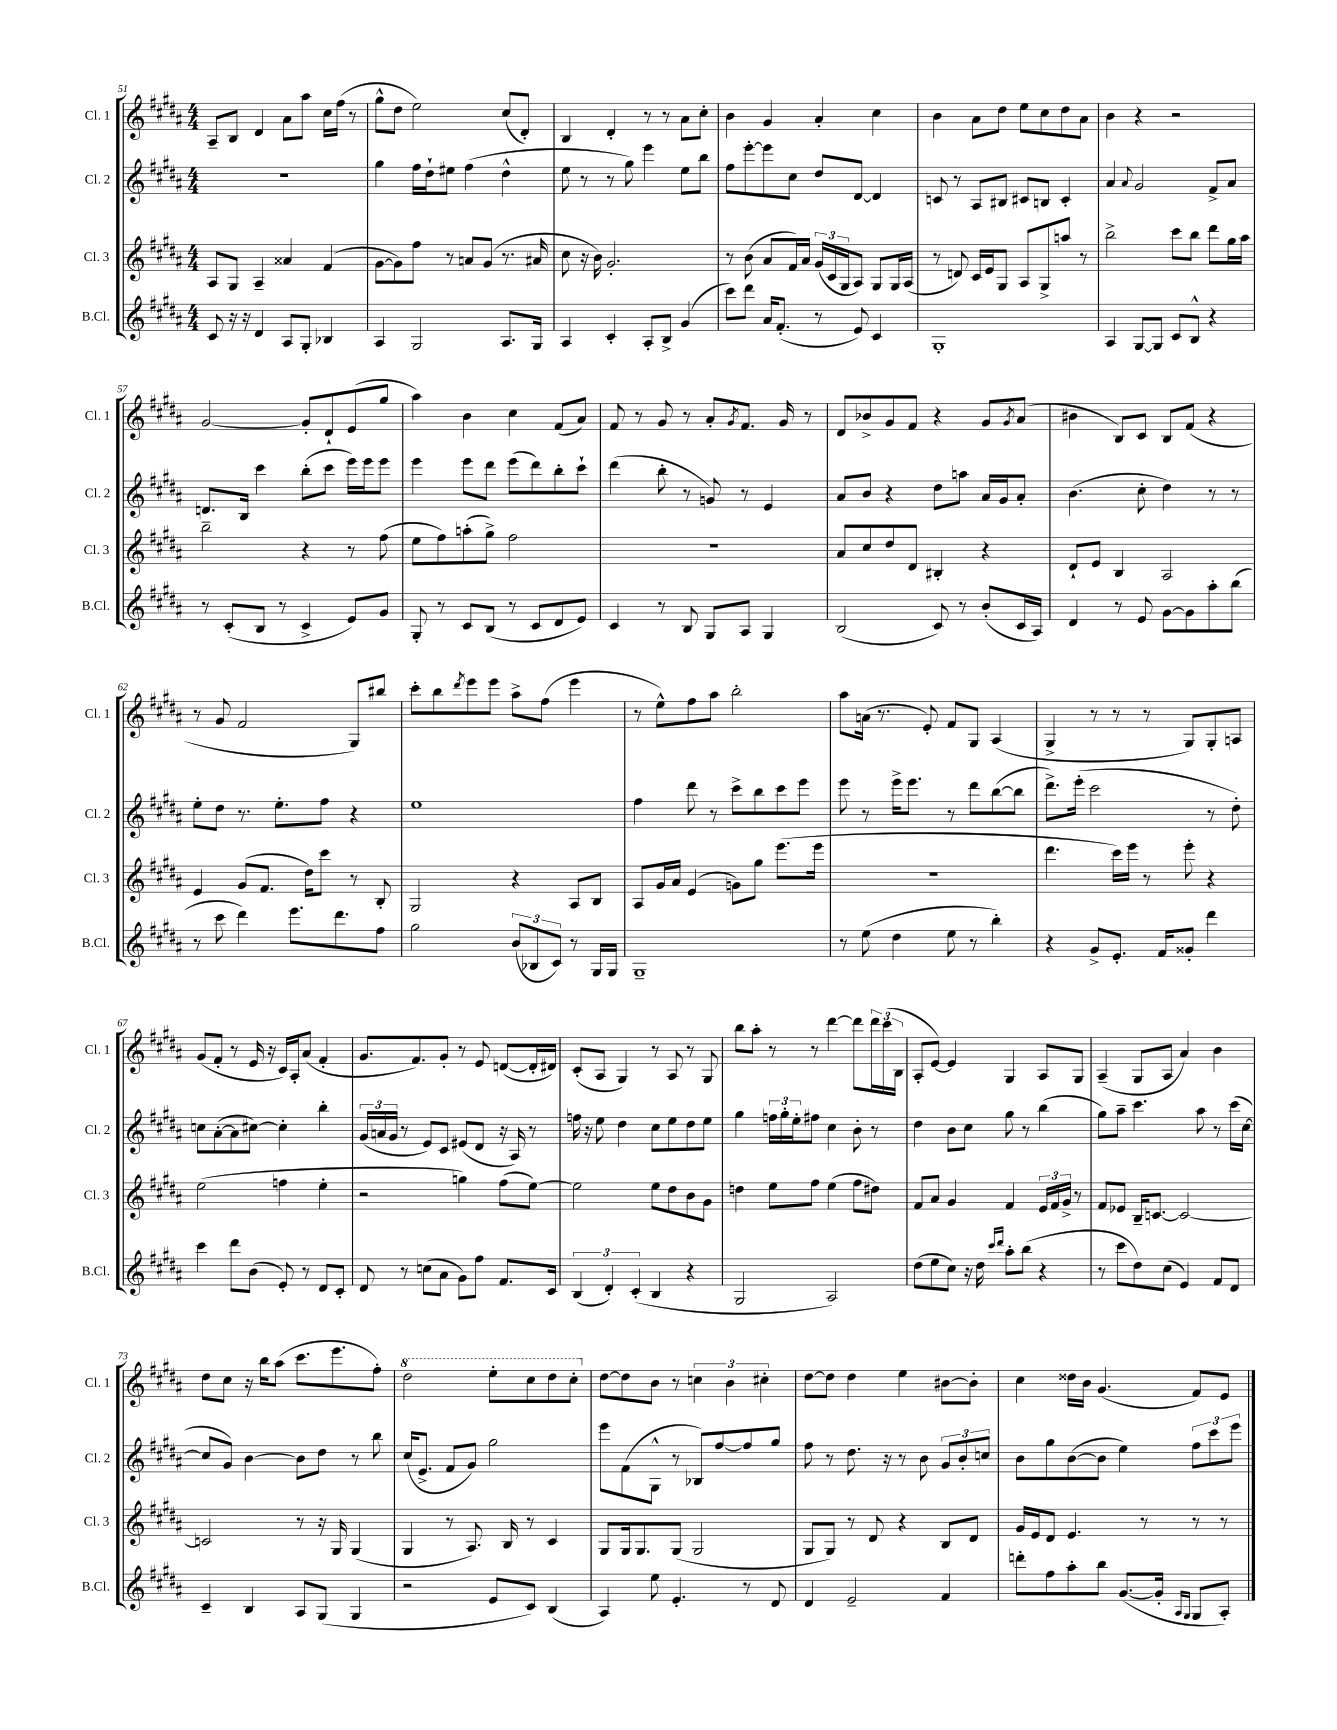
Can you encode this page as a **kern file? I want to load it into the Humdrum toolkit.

**kern	**kern	**kern	**kern
*part4	*part3	*part2	*part1
*staff4	*staff3	*staff2	*staff1
*I"B.Cl.	*I"Cl. 3	*I"Cl. 2	*I"Cl. 1
*I'B.Cl.	*I'Cl. 3	*I'Cl. 2	*I'Cl. 1
*clefG2	*clefG2	*clefG2	*clefG2
*k[f#c#g#d#a#]	*k[f#c#g#d#a#]	*k[f#c#g#d#a#]	*k[f#c#g#d#a#]
*M4/4	*M4/4	*M4/4	*M4/4
=51	=51	=51	=51
8c#/	8A#/L	1r	8A#~/L
16r	8G#/J	.	8B/J
16r	.	.	.
4d#/	4A#~/	.	4d#/
8A#/L	4a##X/	.	8a#\L
8G#'/J	.	.	8aa#\J
4B-X/	(4f#/	.	16cc#\LL
.	.	.	(16ff#\JJ
.	.	.	8r
=52	=52	=52	=52
4A#/	[8g#\L	4gg#\	8gg#^^\L
.	8g#\])	.	8dd#\J
2G#/	8ff#\J	16ff#\LL	2ee\)
.	.	16dd#`\J	.
.	8r	8ee#X\J	.
.	8an/L	(4ff#\	.
.	(8g#/J	.	.
8.A#/L	8.r	4dd#^^\	(8cc#/L
.	.	.	8d#'/J)
16G#/Jk	16a#X/	.	.
=53	=53	=53	=53
4A#/	8cc#\	8ee\	4B/
.	16r	8r	.
.	16b\)	.	.
4c#'/	2.g#'/	8r	4d#'/
.	.	8gg#\)	.
8A#'/L	.	4eee\	8r
8B^/J	.	.	8r
(4g#/	.	8ee\L	8a#\L
.	.	8bb\J	8cc#'\J
=54	=54	=54	=54
8ccc#\L)	8r	8ff#\L	4b\
8ddd#\J	(8b\	[8eee'\	.
16a#/KL	8a#/L	8eee\]	4g#/
(8.f#'/J	.	.	.
.	16f#/L)	8cc#\J	.
.	16a#/JJ	.	.
8r	(24g#/LL	8dd#/L	4a#'/
.	24c#/	.	.
.	24G#/J	.	.
8e/)	8A#/J)	[8d#/J	.
4c#/	8G#/L	4d#/]	4cc#\
.	16G#/L	.	.
.	(16A#/JJ	.	.
=55	=55	=55	=55
1G#'	8r	8cn/	4b\
.	8dn/)	8r	.
.	16c#/LL	8A#/L	8a#\L
.	16e/J	.	.
.	8G#/J	8B#X/J	8dd#\J
.	8A#/L	8c#X/L	8ee\L
.	8G#^/	8Bn/J	8cc#\
.	8aan/J	4c#'/	8dd#\
.	8r	.	8a#\J
=56	=56	=56	=56
4A#/	2bb^\	4a#/	4b\
.	.	8qqa#/	.
[8G#/L	.	2g#/	4r
8G#/J]	.	.	.
8c#/L	8ccc#\L	.	2r
8B^^/J	8bb\J	.	.
4r	8ddd#\L	8f#^/L	.
.	16gg#\L	8a#/J	.
.	16aa#\JJ	.	.
!!LO:LB:g=z
=57	=57	=57	=57
8r	2bb~\	8.dn/L	[2g#/
(8c#'/L	.	.	.
.	.	16B/Jk	.
8B/J	.	4ccc#\	.
8r	.	.	.
4c#^/	4r	(8bb'\L	8g#'/L]
.	.	8ccc#\J	8d#`/
8e/L)	8r	16eee\LL)	(8e/
.	.	16eee\J	.
8g#/J	(8ff#\	8eee\J	8gg#/J
=58	=58	=58	=58
8G#'/	8ee\L	4eee\	4aa#\)
8r	8ff#\)	.	.
8c#/L	(8aan'\	8eee\L	4b\
(8B/J	8gg#^\J)	8ddd#\J	.
8r	2ff#\	(8eee\L	4cc#\
8c#/L	.	8ddd#\)	.
8d#/	.	8bb'\	(8f#/L
8e/J)	.	8ccc#`\J	8a#/J)
=59	=59	=59	=59
4c#/	1r	(4ddd#\	8f#/
.	.	.	8r
8r	.	8bb'\	8g#/
8B/	.	8r	8r
8G#/L	.	8gn/)	8a#'/L
.	.	.	8qg#/
8A#/J	.	8r	8.f#/J
4G#/	.	4e/	.
.	.	.	16g#/
.	.	.	8r
=60	=60	=60	=60
(2B/	8a#/L	8a#/L	8d#/L
.	8cc#/	8b/J	8b-X^/
.	8dd#/	4r	8g#/
.	8d#/J	.	8f#/J
8c#/)	4B#X'/	8dd#\L	4r
8r	.	8aan\J	.
(8b'/L	4r	16a#/LL	8g#/L
.	.	16g#/J	.
.	.	.	8qg#/
16c#/L	.	8a#'/J	(8a#/J
16A#/JJ)	.	.	.
=61	=61	=61	=61
4d#/	8d#`/L	(4.b\	4b#X\
.	8e/J	.	.
8r	4B/	.	8B/L)
8e/	.	8cc#'\	8c#/J
[8g#\L	2A#/	4dd#\)	8B/L
8g#\]	.	.	(8f#/J
8aa#'\	.	8r	4r
(8bb\J	.	8r	.
!!LO:LB:g=z
=62	=62	=62	=62
8r	4e/	8ee'\L	8r
8ccc#\	.	8dd#\J	8g#/
4ddd#\)	(8g#/L	8.r	2f#/
.	8.f#/J	.	.
.	.	8.ee'\L	.
8.eee\L	.	.	.
.	16dd#\KL)	.	.
.	8ccc#\J	8ff#\J	.
8.ddd#\	.	.	.
.	8r	4r	8G#/L)
8ff#\J	8B'/	.	8bb#X/J
=63	=63	=63	=63
2gg#\	2G#/	1ee	8ccc#'\L
.	.	.	8bb\
.	.	.	8qddd#/
.	.	.	8eee\
.	.	.	8eee\J
(12b/L	4r	.	8aa#^\L
12B-X/	.	.	.
.	.	.	(8ff#\J
12c#/J)	.	.	.
8r	8A#/L	.	4eee\
16G#/LL	8B/J	.	.
16G#/JJ	.	.	.
=64	=64	=64	=64
1G#~	8A#/L	4ff#\	8r
.	16g#/L	.	8ee^^\L)
.	16a#/JJ	.	.
.	(4e/	8ddd#\	8ff#\
.	.	8r	8aa#\J
.	8gn\L)	8ccc#^\L	2bb'\
.	8gg#\J	8bb\	.
.	(8.eee\L	8ccc#\	.
.	.	8eee\J	.
.	16eee\Jk	.	.
=65	=65	=65	=65
8r	1r	8eee\	8aa#\L
(8ee\	.	8r	(16an\Jk
.	.	.	8.r
4dd#\	.	16eee^\KL	.
.	.	8.eee\J	.
.	.	.	8e'/)
8ee\	.	8r	8f#/L
8r	.	8ddd#\L	8G#/J
4bb'\)	.	([8bb\	(4A#/
.	.	8bb\J]	.
=66	=66	=66	=66
4r	4.ddd#\	8.ddd#^\L)	4G#^/
.	.	(16eee'\Jk	.
8g#^/L	.	2ccc#\	8r
8.e'/J	16ccc#\LL)	.	8r
.	16eee\JJ	.	.
.	8r	.	8r
16f#/KL	.	.	.
8g##X'/J	8eee'\	.	8G#/L)
4ddd#\	4r	8r	8G#'/
.	.	8dd#'\)	8An/J
!!LO:LB:g=z
=67	=67	=67	=67
4ccc#\	(2ee\	8ccn\L	(8g#/L
.	.	([8a#'\	8f#'/J
8ddd#\L	.	8a#\]	8r
(8b\J	.	[8cc#X\J)	16e/
.	.	.	16r
8e'/)	4ffn\	4cc#'\]	16c#/LL)
.	.	.	16A#'/J
8r	.	.	(8a#/J
8d#/L	4ee'\	4bb'\	4f#'/
8c#'/J	.	.	.
=68	=68	=68	=68
8d#/	2r	(24g#/LL	8.g#/L
.	.	24an/	.
.	.	24g#/JJ	.
8r	.	8r	.
.	.	.	8.f#/)
(8ccn\L	.	8e/L)	.
8a#\J	.	8c#/J	8g#'/J
8g#\L)	4ggn\)	(8e#X/L	8r
8ff#\J	.	8d#/J	8e/
8.f#/L	(8ff#\L	16r	([8dn/L
.	.	16A#/)	.
.	[8ee\J)	8r	16d'/L]
16c#/Jk	.	.	16d#X/JJ)
=69	=69	=69	=69
(6B/	2ee\]	16ffn\	(8c#'/L
.	.	16r	.
.	.	8ee\	8A#/J
6d#'/)	.	.	.
.	.	4dd#\	4G#/)
(6c#'/	.	.	.
4B/	8ee\L	8cc#\L	8r
.	8dd#\	8ee\	8A#/
4r	8b\	8dd#\	8r
.	8g#\J	8ee\J	8G#/
=70	=70	=70	=70
2G#/	4ddn\	4gg#\	8bb\L
.	.	.	8aa#'\J
.	8ee\L	24ffn\LL	8r
.	.	24gg#'\	.
.	.	24ee'\J	.
.	8ff#\J	8ff#X\J	8r
2A#/)	(4ee\	4cc#\	[4ddd#\
.	8ff#\L	8b'\	8ddd#\L]
.	8dd#X\J)	8r	24ddd#\L
.	.	.	(24ccc#\
.	.	.	24B\JJ
=71	=71	=71	=71
(8dd#\L	8f#/L	4dd#\	8A#'/L
8ee\	8a#/J	.	[8e/J)
8cc#\J)	4g#/	8b\L	4e/]
16r	.	8cc#\J	.
16dd#\	.	.	.
16qqccc#/LL	.	.	.
16qqddd#/JJ	.	.	.
8aa#'\L	4f#/	8gg#\	4G#/
(8bb\J	.	8r	.
4r	24e/LL	(4bb\	8A#/L
.	24f#/	.	.
.	24g#^/JJ	.	.
.	8r	.	8G#/J
=72	=72	=72	=72
8r	8f#/L	8gg#\L)	(4A#~/
8ccc#\L	8e-X/J	8aa#~\J	.
8dd#\)	16B~/KL	4.ccc#\	8G#/L
.	[8.cn/J	.	.
(8cc#\J	.	.	8A#/J
4e/)	2c/_	.	4a#/)
.	.	8aa#\	.
8f#/L	.	8r	4b\
8d#/J	.	(16ccc#\LL	.
.	.	[16cc#\JJ	.
!!LO:LB:g=z
=73	=73	=73	=73
4c#~/	2cn/]	8cc#/L]	8dd#\L
.	.	8g#/J)	8cc#\J
4B/	.	[4b\	16r
.	.	.	16bb\KL
.	.	.	(8aa#\J
8A#/L	8r	8b\L]	8.ccc#\L
(8G#/J	16r	8dd#\J	.
.	16G#/	.	8.eee\
4G#/	(4G#/	8r	.
.	.	8bb\	8ff#'\J)
=74	=74	=74	=74
*	*	*	*8va
2r	4G#/	(16cc#/KL	2ddd#\
.	.	8.e^/J	.
.	8r	8f#/L	.
.	8.A#/)	8g#/J)	.
8e/L	.	2gg#\	8eee'\L
.	16B/	.	.
8c#/J)	8r	.	8ccc#\
(4B/	4c#/	.	8ddd#\
.	.	.	8ccc#'\J
=75	=75	=75	=75
*	*	*	*X8va
4A#/)	8G#/L	8eee\L	[8dd#\L
.	16G#/k	(8f#\	8dd#\]
.	8.G#/	.	.
8ee\	.	8G#^^\J	8b\J
4.e'/	(8G#/J	8r	8r
.	2G#/	8B-X/L)	6ccn\
.	.	[8ff#/	.
.	.	.	6b\
8r	.	8ff#/]	.
.	.	.	6cc#X'\
8d#/	.	8gg#/J	.
=76	=76	=76	=76
4d#/	8G#/L	8ff#\	[8dd#\L
.	8G#/J)	8r	8dd#\J]
2e~/	8r	8.dd#\	4dd#\
.	8d#/	.	.
.	.	16r	.
.	4r	8r	4ee\
.	.	8b\	.
4f#/	8B/L	12g#/L	[8b#X\L
.	.	12b'/	.
.	8d#/J	.	8b#'\J]
.	.	12ccn/J	.
=77	=77	=77	=77
8dddn'\L	16g#/LL	8b\L	4cc#\
.	16e/J	.	.
8ff#\	8d#/J	8gg#\	.
8aa#'\	4.e/	([8b\	16dd##X\LL
.	.	.	16b\JJ
8bb\J	.	8b\J]	(4.g#/
([8.g#/L	.	4ee\)	.
.	8r	.	.
16g#'/Jk]	.	.	.
16qqA#/LL	.	.	.
16qqG#/JJ	.	.	.
8G#/L	8r	12ff#\L	8f#/L)
.	.	12ccc#\	.
8A#'/J)	8r	.	8e/J
.	.	12eee\J	.
==	==	==	==
*-	*-	*-	*-
